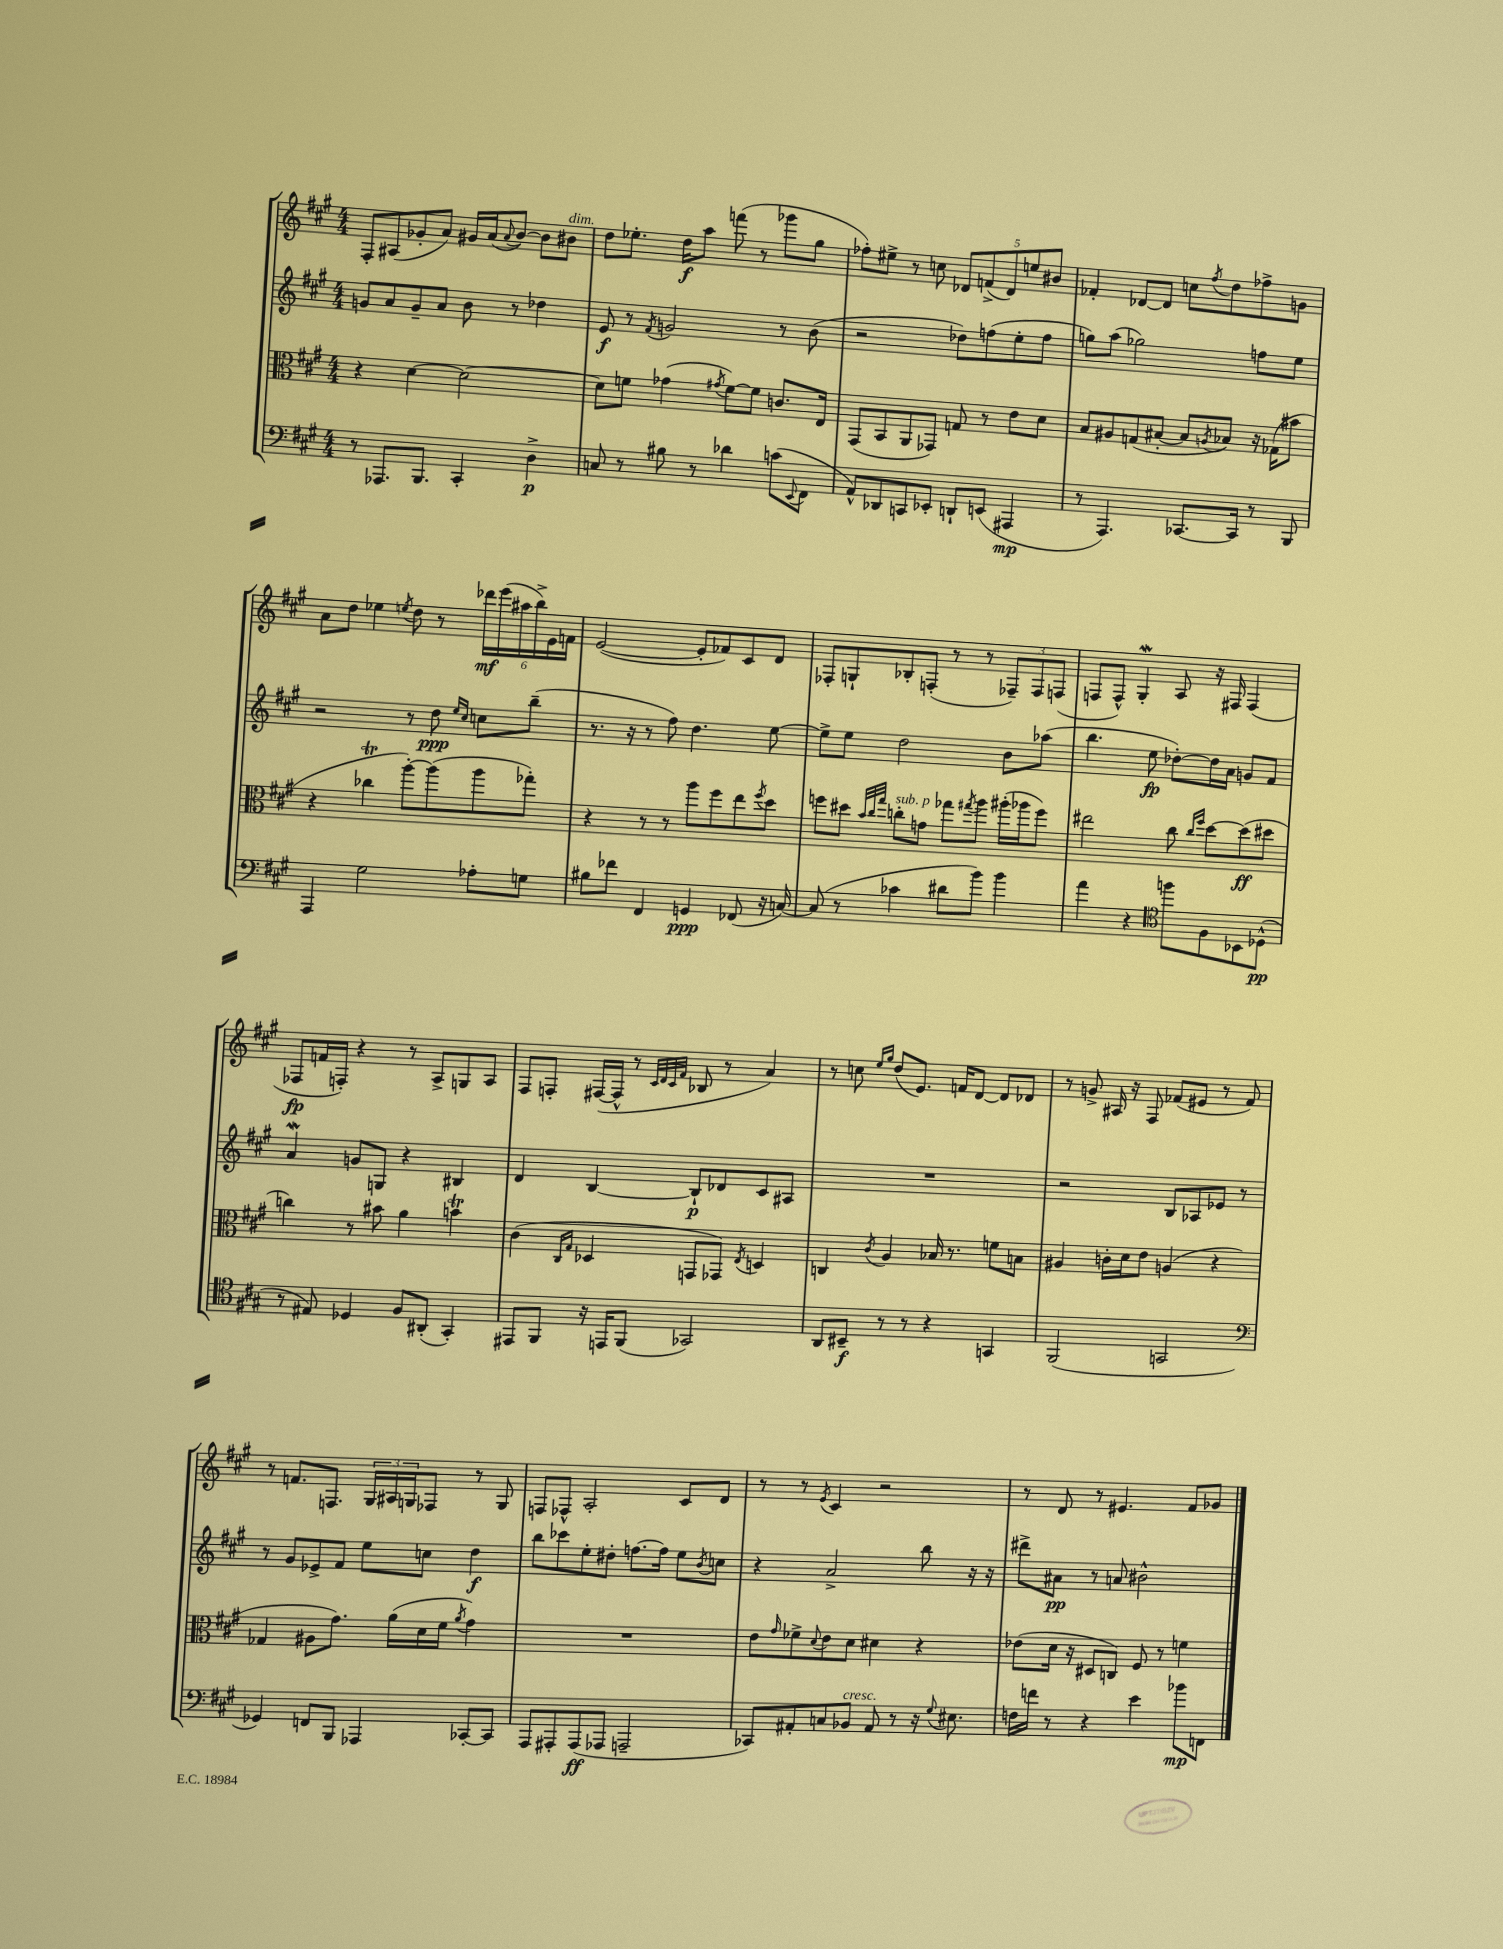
<<
\new StaffGroup <<
\new Staff = "s0" {
    \clef treble \key a \major \numericTimeSignature \time 4/4
    fis8-. ais8( ges'8-. a'8) gis'16 a'16( \appoggiatura { a'8 } b'8~) b'8 bis'8^\markup { \italic "dim." } |
    d''8 ees''8.-. d''16\f a''8 f'''8( r8 ges'''8 gis''8 |
    fes''8-.) eis''8-> r8 c''8 \tuplet 5/4 { des'8 f'8->( des'8) e''8 bis'8 } |
    fes'4-. des'8~ des'8 c''8 \acciaccatura { fis''8 } d''8 fes''8-> g'8 |
    a'8 d''8 ees''4 \acciaccatura { e''8 } d''8 r8 \tuplet 6/4 { des'''16\mf e'''16( ais''16 b''16->) e'16 f'16 } |
    e'2~( e'8-. fes'8) cis'8 d'8 |
    fes8-. g8-! bes8-. f8-.( r8 r8 \tuplet 3/2 { fes8--) fes8 f8( } |
    f8 f8-^) gis4-.\mordent a8 r16 fis16 fis4( |
    fes8\fp f'16 f16-.) r4 r8 a8-> g8 a8 |
    fis8 f8-. fis16~( fis16-^ r8 \grace { cis'32 d'32 cis'32 fis'32 } bes8 r8 a'4) |
    r8 c''8 \grace { e''16 gis''16 } d''8( e'8.) f'16 d'8~ d'8 des'8 |
    r8 g'8-> ais16 r16 fis8 fes'8( eis'8 r8 fes'8) |
    r8 f'8. f8. \tuplet 3/2 { gis16 ais16 g16 } fes8 r8 g8 |
    f8 fes8-^ a2-. cis'8 d'8 |
    r8 r8 \acciaccatura { e'8 } cis'4 r2 |
    r8 d'8 r8 eis'4. fis'8 ges'8 \bar "|." |
}
\new Staff = "s1" {
    \clef treble \key a \major \numericTimeSignature \time 4/4
    g'8 a'8 g'8-- a'8 b'8 r8 des''4 |
    e'8\f r8 \acciaccatura { fis'8 } g'2 r8 b'8( |
    r2 des''8) f''8( e''8-. f''8 |
    g''8) a''8( ges''2) f''8 e''8 |
    r2 r8 d''8\ppp \grace { e''16 cis''16 } c''8 b''8--( |
    r8. r16 r8 fis''8) d''4. e''8~ |
    e''8-> e''8 d''2 b'8 aes''8( |
    b''4. e''8\fp des''8~-.) des''16 a'16 g'8 fis'8 |
    a'4\mordent g'8 g8 r4 bis4 |
    d'4 b4~ b8-!\p des'8 cis'8 ais8 |
    R1 |
    r2 b8 aes8 ees'8 r8 |
    r8 gis'8 ees'8-> fis'8 e''8 c''8 d''4\f |
    b''8 ces'''8 e''8-. dis''8-. f''8.~ f''16 e''8 \acciaccatura { b'8 } c''8 |
    r4 a'2-> b''8 r16 r16 |
    dis'''8-> ais'8\pp r8 a'8 bis'2-^ \bar "|." |
}
\new Staff = "s2" {
    \clef alto \key a \major \numericTimeSignature \time 4/4
    r4 d'4~ d'2~ |
    d'8 f'8 ges'4( \acciaccatura { gis'8 } f'8~) f'8 c'8. e16 |
    gis,8( b,8 a,8 ges,8) g8 r8 e'8 d'8 |
    b8 ais8 g8( bis8~-. bis8 \acciaccatura { a8 } bes8) r16 ges16( bis'8 |
    r4 ces''4\trill a''8~-.) a''8( a''8 ges''8-.) |
    r4 r8 r8 a''8 fis''8 e''8 \acciaccatura { fis''8 } d''8 |
    f''8 dis''8 \grace { b'32 cis''32 gis''32 } c''8-.^\markup { \italic "sub. p" } g'8 ges''8 \acciaccatura { gis''8 } a''8 ais''16-.( aes''16 f''8) |
    eis''2 cis''8 \grace { cis''16 fis''16 } d''8~ d''8\ff( dis''8 |
    c''4) r8 bis'8 a'4 b'4\trill |
    cis'4( \grace { cis16 gis16 } des4 g,8 ges,8) \acciaccatura { e8 } d4 |
    c4 \acciaccatura { cis'8 } a4 bes16 r8. f'8 b8 |
    ais4 c'16-. d'16 e'8 a4( r4 |
    ges4 ais8 gis'8.) a'16( d'16 fis'16 \acciaccatura { a'8 } gis'4) |
    R1 |
    e'8 \grace { gis'16 } fes'8-> \appoggiatura { d'8 } e'8 d'8 dis'4 r4 |
    ees'8( d'16 r16 dis8 c8) fis8 r8 f'4 \bar "|." |
}
\new Staff = "s3" {
    \clef bass \key a \major \numericTimeSignature \time 4/4
    r8 aes,,8. b,,8. cis,4-. d4->\p |
    c8 r8 bis8 r8 des'4 c'8( \appoggiatura { e,8 } fis,8 |
    a,8-^) des,8 c,8 ees,8-. d,8-! e,8( ais,,4\mp |
    r8 a,,4.) ces,8.~ ces,16 r8 b,,8 |
    a,,4 gis2 aes8-. g8 |
    bis8 fes'8 fis,4 g,4\ppp fes,8( r16 c16~) |
    c8( r8 ces'4 dis'8 b'8) b'4 |
    a'4 r4 \clef tenor f''8 fis8 bes,8 des8-^\pp( |
    r8 eis8) des4 fis8 ais,8-.( gis,4-.) |
    eis,8 fis,8 r16 e,16 fis,8( ges,2) |
    a,8 bis,8--\f r8 r8 r4 g,4 |
    fis,2( g,2 |
    \clef bass ges,4) f,8 b,,8 aes,,4 ces,8~-. ces,8 |
    a,,8 ais,,8-. ais,,8\ff( aes,,8 a,,2-- |
    ces,8) ais,8-. c8 bes,8^\markup { \italic "cresc." } ais,8 r8 r16 \appoggiatura { gis8 } eis8. |
    f16 f'16 r8 r4 e'4 bes'8\mp f,8 \bar "|." |
}
>>
>>
\layout { \context { \Score \remove "Bar_number_engraver" } }
